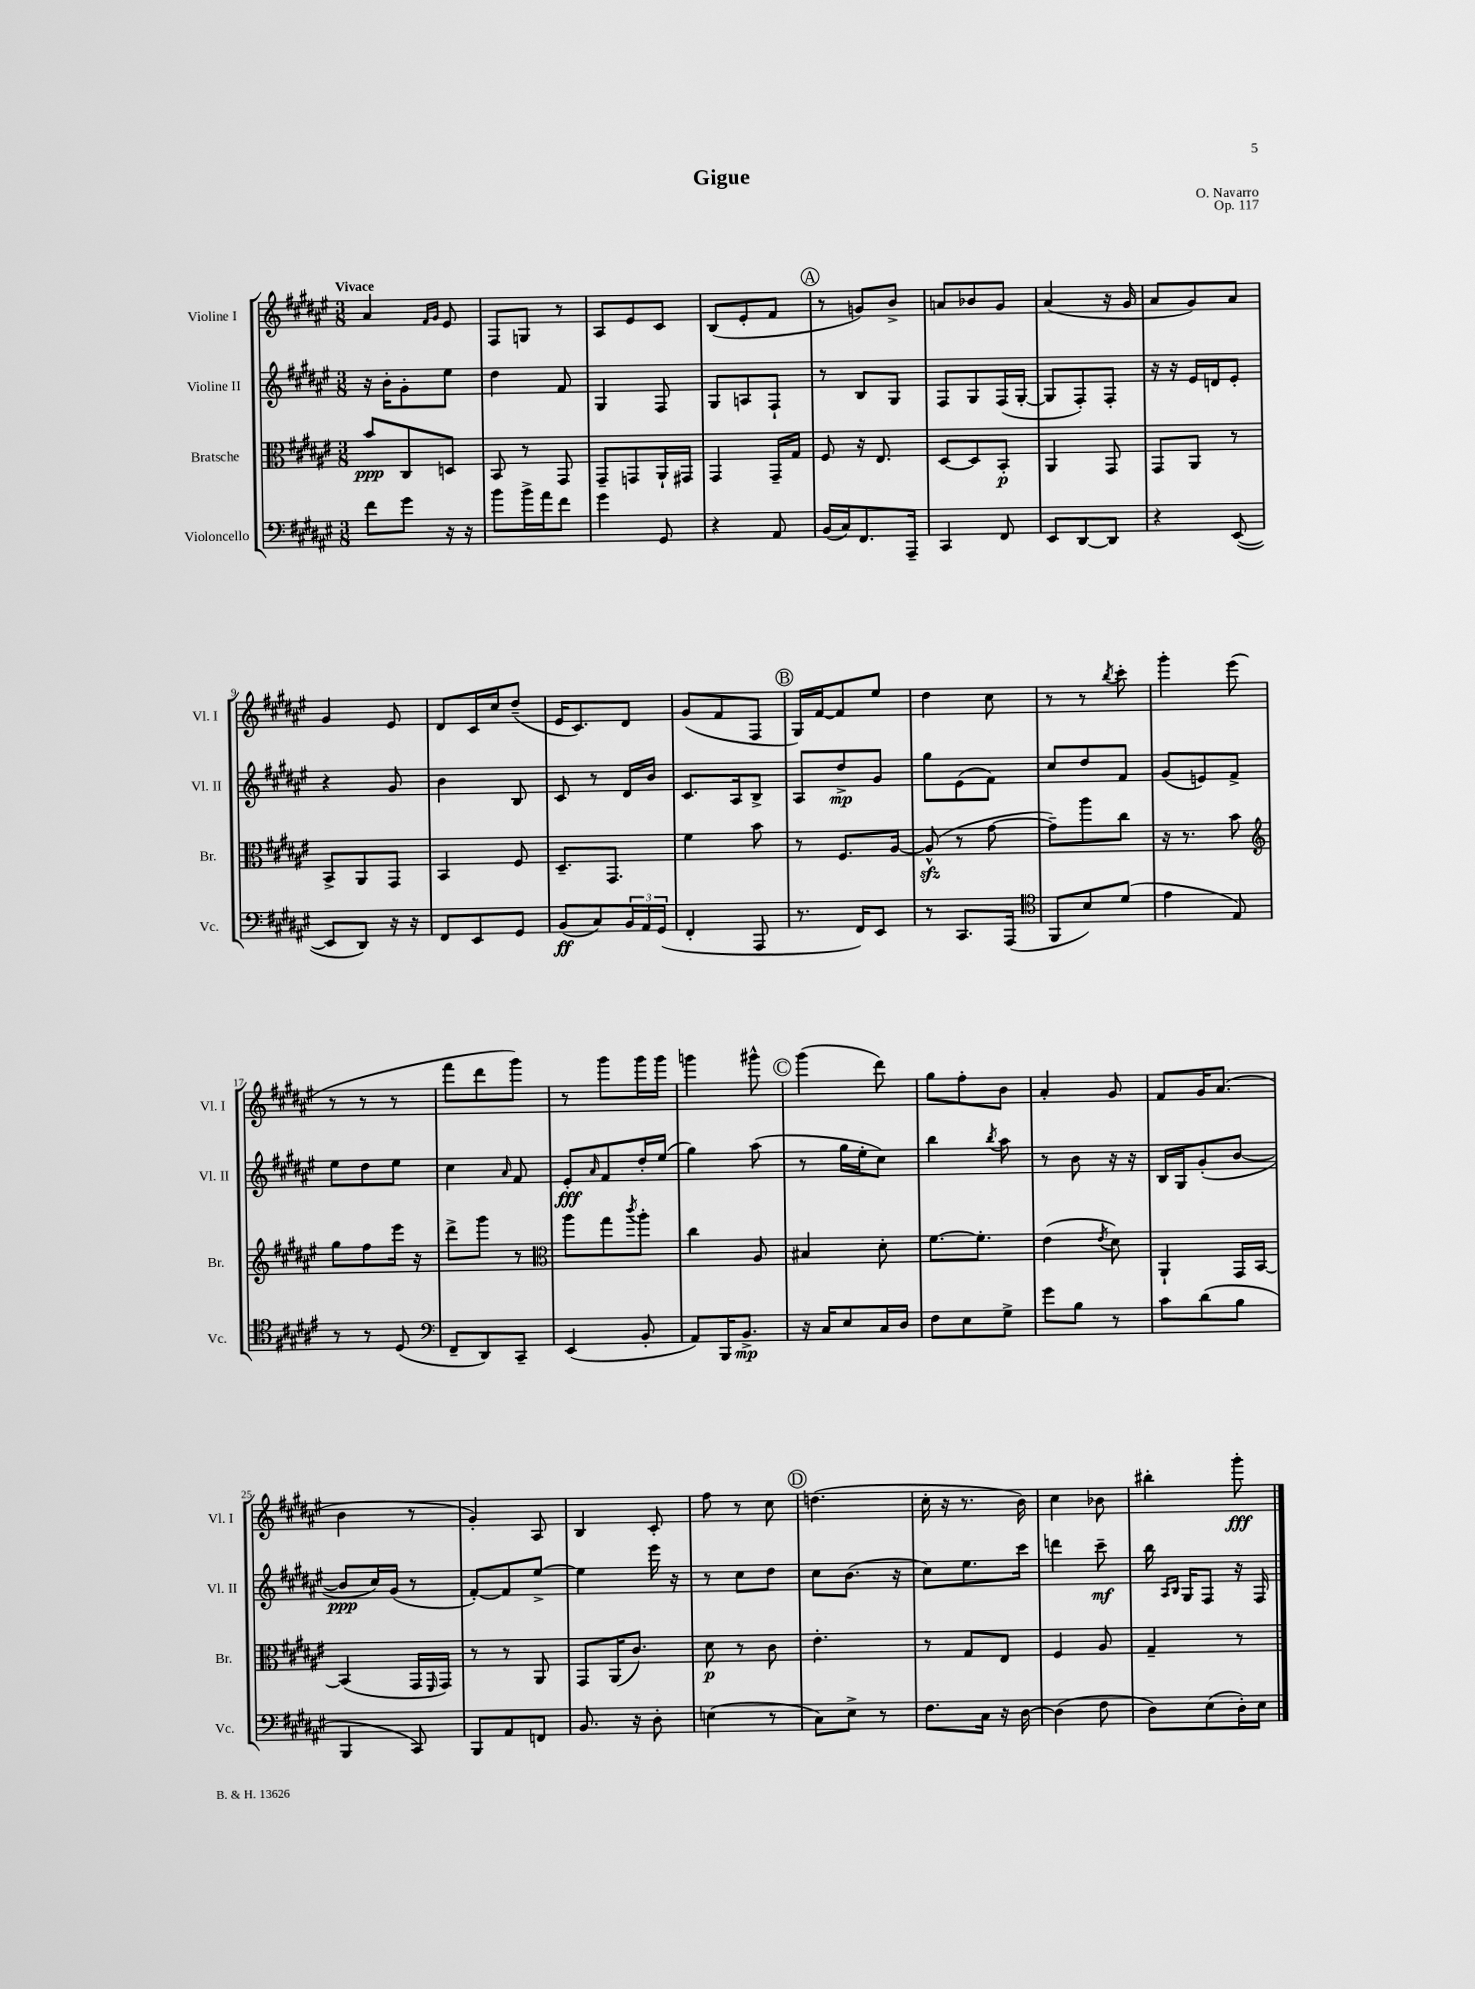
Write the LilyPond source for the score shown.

\header { title = "Gigue" composer = "O. Navarro" opus = "Op. 117" }
<<
\new StaffGroup <<
\new Staff = "s0" \with { instrumentName = "Violine I" shortInstrumentName = "Vl. I" } {
    \clef treble \key fis \major \numericTimeSignature \time 3/8 \tempo "Vivace"
    ais'4 \grace { fis'16 gis'16 } eis'8 |
    fis8 g8 r8 |
    ais8 eis'8 cis'8 |
    b8( eis'8-. fis'8 |
    \mark \markup { \circle "A" } r8 g'8) b'8-> |
    a'8 bes'8 gis'8 |
    ais'4( r16 gis'16 |
    ais'8 gis'8) ais'8 |
    gis'4 eis'8 |
    dis'8 cis'16 cis''16 dis''8--( |
    eis'16 cis'8.) dis'8 |
    gis'8( fis'8 fis8 |
    \mark \markup { \circle "B" } gis16) fis'16~ fis'8 eis''8 |
    dis''4 cis''8 |
    r8 r8 \acciaccatura { b''8 } cis'''8-. |
    gis'''4-. eis'''8( |
    r8 r8 r8 |
    fis'''8 dis'''8 gis'''8) |
    r8 gis'''8 gis'''16 gis'''16 |
    g'''4 gis'''8-^ |
    \mark \markup { \circle "C" } gis'''4( dis'''8) |
    gis''8 fis''8-. b'8 |
    ais'4-. gis'8 |
    fis'8 gis'16 ais'8.( |
    b'4 r8 |
    gis'4-.) ais8 |
    b4 cis'8-. |
    fis''8 r8 cis''8 |
    \mark \markup { \circle "D" } d''4.( |
    cis''16-. r16 r8. b'16) |
    cis''4 bes'8 |
    bis''4-. gis'''8-.\fff \bar "|." |
}
\new Staff = "s1" \with { instrumentName = "Violine II" shortInstrumentName = "Vl. II" } {
    \clef treble \key fis \major \numericTimeSignature \time 3/8
    r16 b'16-. gis'8-. eis''8 |
    dis''4 fis'8 |
    gis4 fis8 |
    gis8 a8 fis8-! |
    \mark \markup { \circle "A" } r8 b8 gis8 |
    fis8 gis8 fis16( gis16~-. |
    gis8 fis8-.) fis8-. |
    r16 r16 eis'16 d'16 eis'8-. |
    r4 gis'8 |
    b'4 b8 |
    cis'8 r8 dis'16 b'16 |
    cis'8. ais16 b8-> |
    \mark \markup { \circle "B" } ais8 dis''8->\mp gis'8 |
    gis''8 eis'8( fis'8) |
    cis''8 dis''8 fis'8 |
    gis'8( e'8) fis'8-> |
    eis''8 dis''8 eis''8 |
    cis''4 \grace { ais'16 } fis'8 |
    eis'8-.\fff \grace { ais'16 } fis'8 dis''16-. eis''16( |
    gis''4) ais''8( |
    \mark \markup { \circle "C" } r8 gis''16 eis''16-. cis''8) |
    b''4 \acciaccatura { b''8 } ais''8 |
    r8 b'8 r16 r16 |
    b16 gis16 gis'8-.( b'8~ |
    b'8\ppp cis''16) gis'16( r8 |
    fis'8~-.) fis'8 eis''8~-> |
    eis''4 eis'''16 r16 |
    r8 cis''8 dis''8 |
    \mark \markup { \circle "D" } cis''8 b'8.( r16 |
    cis''8) eis''8. cis'''16 |
    d'''4 cis'''8--\mf |
    b''16 \grace { ais16 b16 } gis16 fis8 r16 fis16 \bar "|." |
}
\new Staff = "s2" \with { instrumentName = "Bratsche" shortInstrumentName = "Br." } {
    \clef alto \key fis \major \numericTimeSignature \time 3/8
    b'8\ppp cis8 d8 |
    b,8 r8 gis,8 |
    gis,8-- g,8 ais,16-! gis,16 |
    gis,4 gis,16-- gis16 |
    \mark \markup { \circle "A" } fis8 r16 eis8. |
    dis8~ dis8 b,8-.\p |
    ais,4 gis,8 |
    gis,8 ais,8 r8 |
    b,8-> ais,8 gis,8 |
    b,4 fis8 |
    dis8.-- gis,8. |
    fis'4 b'8 |
    \mark \markup { \circle "B" } r8 fis8. ais16~ |
    ais8-^\sfz( r8 gis'8~ |
    gis'8--) ais''8 cis''8 |
    r16 r8. b'8 |
    \clef treble gis''8 fis''8 eis'''16 r16 |
    dis'''8-> gis'''8 r8 |
    \clef alto ais''8 gis''8 \acciaccatura { cis'''8 } ais''8-. |
    cis''4 ais8 |
    \mark \markup { \circle "C" } bis4 dis'8-. |
    fis'8.~ fis'8.-. |
    eis'4( \acciaccatura { eis'8 } dis'8) |
    ais,4-! gis,16 b,16~ |
    b,4( gis,16 \grace { fis,16 } gis,16) |
    r8 r8 ais,8 |
    gis,8 ais,16( cis'8.) |
    dis'8\p r8 cis'8 |
    \mark \markup { \circle "D" } eis'4.-. |
    r8 gis8 eis8 |
    fis4 ais8 |
    gis4-- r8 \bar "|." |
}
\new Staff = "s3" \with { instrumentName = "Violoncello" shortInstrumentName = "Vc." } {
    \clef bass \key fis \major \numericTimeSignature \time 3/8
    fis'8 gis'8 r16 r16 |
    b'8 b'16-> ais'16 fis'8 |
    gis'4 gis,8 |
    r4 ais,8 |
    \mark \markup { \circle "A" } b,16( cis16) fis,8. ais,,16-- |
    cis,4 fis,8 |
    eis,8 dis,8~ dis,8 |
    r4 eis,8~( |
    eis,8 dis,8) r16 r16 |
    fis,8 eis,8 gis,8 |
    b,8\ff( cis8) \tuplet 3/2 { b,16 ais,16 gis,16( } |
    fis,4-. ais,,8 |
    \mark \markup { \circle "B" } r8. fis,16) eis,8 |
    r8 cis,8. ais,,16( |
    \clef tenor fis,8 b8) dis'8( |
    eis'4 eis8) |
    r8 r8 dis8( |
    \clef bass fis,8-- dis,8) cis,8-- |
    eis,4( b,8-. |
    ais,8) b,,16 b,8.->\mp |
    \mark \markup { \circle "C" } r16 cis16 eis8 cis16 dis16 |
    fis8 eis8 gis8-> |
    gis'8 b8 r8 |
    cis'8 dis'8( b8 |
    b,,4 cis,8) |
    b,,8 ais,8 f,8 |
    b,8. r16 dis8-. |
    e4( r8 |
    \mark \markup { \circle "D" } cis8) eis8-> r8 |
    fis8. cis16 r16 dis16~ |
    dis4( fis8 |
    dis8) eis8( dis16-.) eis16 \bar "|." |
}
>>
>>
